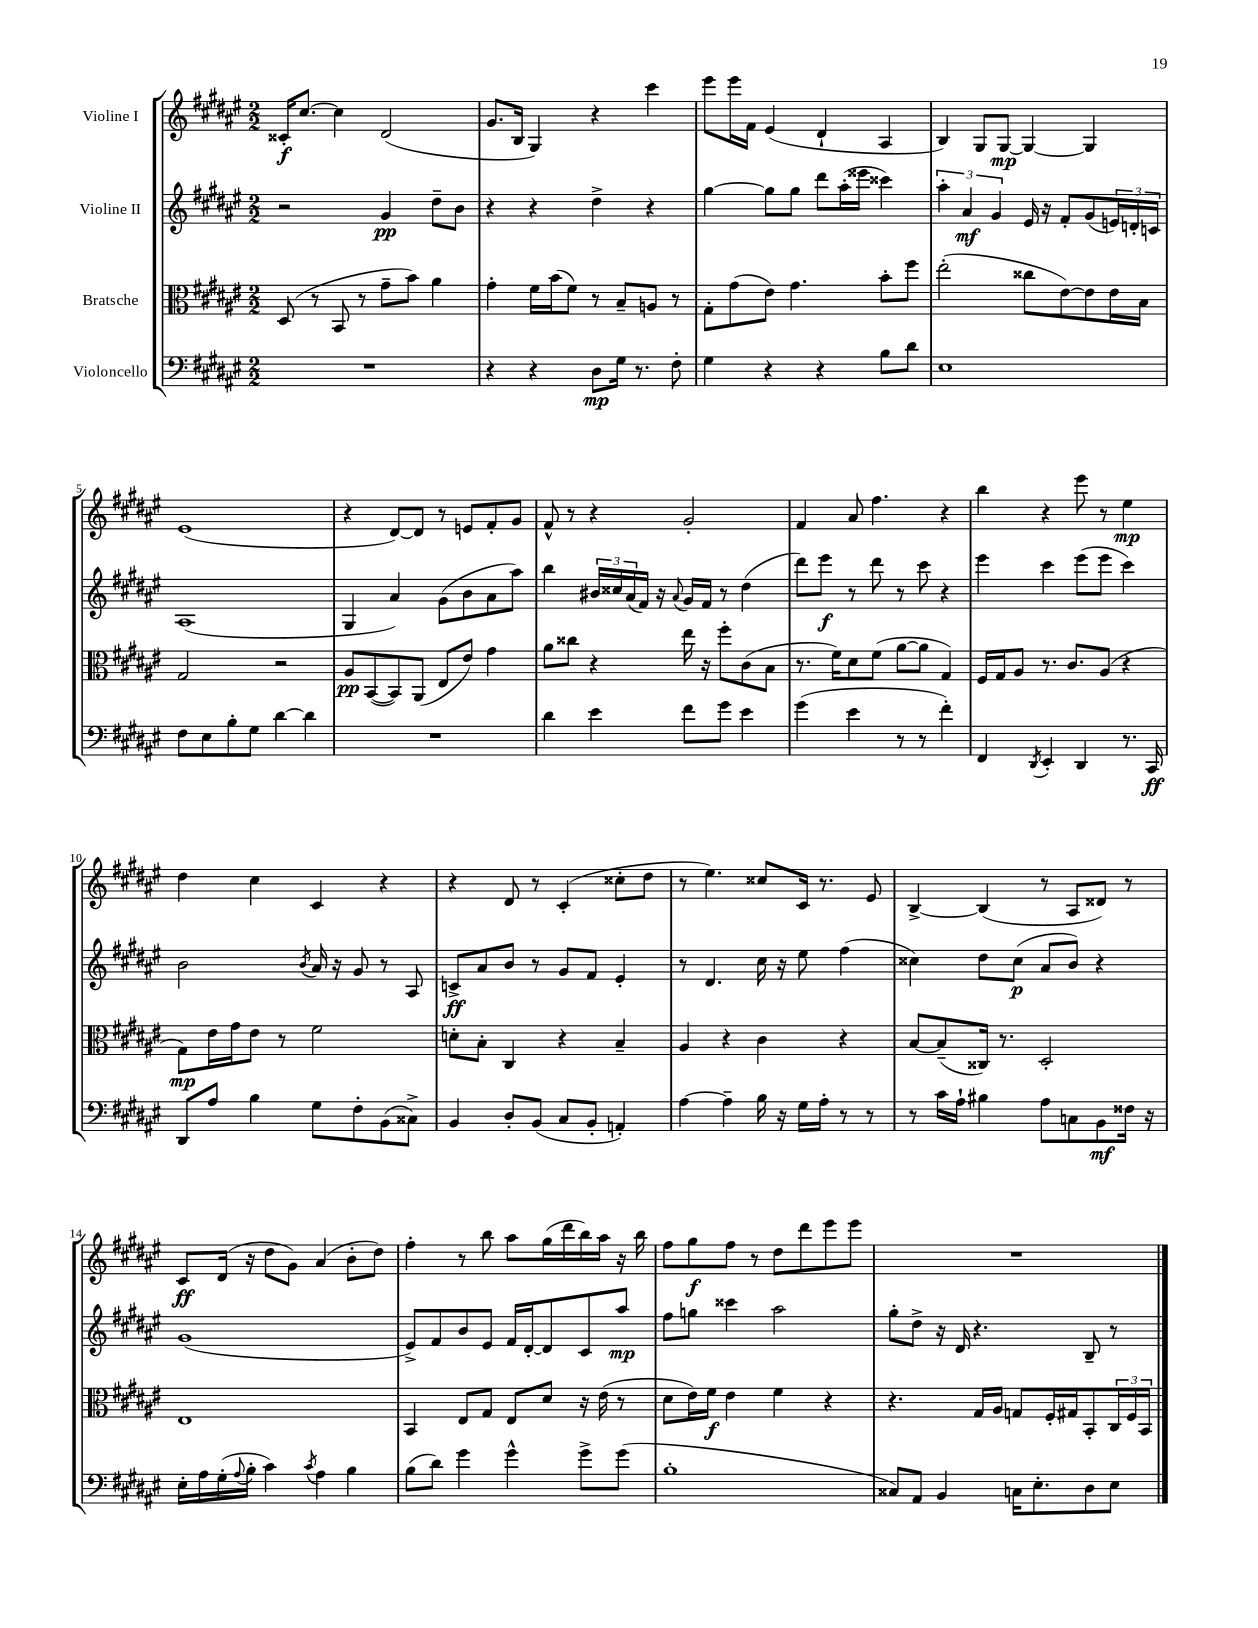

**kern	**dynam	**kern	**dynam	**kern	**dynam	**kern	**dynam
*part4	*part4	*part3	*part3	*part2	*part2	*part1	*part1
*staff4	*staff4	*staff3	*staff3	*staff2	*staff2	*staff1	*staff1
*I"Violoncello	*	*I"Bratsche	*	*I"Violine II	*	*I"Violine I	*
*clefF4	*	*clefC3	*	*clefG2	*	*clefG2	*
*k[f#c#g#d#a#e#]	*	*k[f#c#g#d#a#e#]	*	*k[f#c#g#d#a#e#]	*	*k[f#c#g#d#a#e#]	*
*M2/2	*	*M2/2	*	*M2/2	*	*M2/2	*
=1	=1	=1	=1	=1	=1	=1	=1
1r	.	(8D#/	.	2r	.	16c##X'/KL	f
.	.	.	.	.	.	[8.cc#/J	.
.	.	8r	.	.	.	.	.
.	.	8BB/	.	.	.	4cc#\]	.
.	.	8r	.	.	.	.	.
.	.	8g#~\L	.	4g#/	pp	(2d#/	.
.	.	8b\J)	.	.	.	.	.
.	.	4a#\	.	8dd#~\L	.	.	.
.	.	.	.	8b\J	.	.	.
=2	=2	=2	=2	=2	=2	=2	=2
4r	.	4g#'\	.	4r	.	8.g#/L	.
.	.	.	.	.	.	16B/Jk	.
4r	.	16f#\LL	.	4r	.	4G#/)	.
.	.	(16b\J	.	.	.	.	.
.	.	8f#\J)	.	.	.	.	.
8D#\L	mp	8r	.	4dd#^\	.	4r	.
16G#\Jk	.	8B~/L	.	.	.	.	.
8.r	.	.	.	.	.	.	.
.	.	8An/J	.	4r	.	4ccc#\	.
8F#'\	.	8r	.	.	.	.	.
=3	=3	=3	=3	=3	=3	=3	=3
4G#\	.	8G#'\L	.	[4gg#\	.	8eee#\L	.
.	.	(8g#\	.	.	.	16eee#\L	.
.	.	.	.	.	.	16f#\JJ	.
4r	.	8e#\J)	.	8gg#\L]	.	(4e#/	.
.	.	4.g#\	.	8gg#\J	.	.	.
4r	.	.	.	8ddd#\L	.	4d#`/	.
.	.	.	.	(16aa#'\L	.	.	.
.	.	.	.	16eee##X\JJ	.	.	.
8B\L	.	8b'\L	.	4ccc##X\)	.	4A#/	.
8d#\J	.	8ff#\J	.	.	.	.	.
=4	=4	=4	=4	=4	=4	=4	=4
1E#	.	(2ee#'\	.	6aa#'\	.	4B/)	.
.	.	.	.	6a#/	mf	.	.
.	.	.	.	.	.	8G#/L	.
.	.	.	.	6g#/	.	.	.
.	.	.	.	.	.	[8G#/J	mp
.	.	8cc##X\L	.	16e#/	.	4G#/_	.
.	.	.	.	16r	.	.	.
.	.	[8e#\)	.	8f#'/L	.	.	.
.	.	8e#\]	.	(8g#/	.	4G#/]	.
.	.	16e#\L	.	24en/L)	.	.	.
.	.	.	.	24dn'/	.	.	.
.	.	16B\JJ	.	.	.	.	.
.	.	.	.	24cn/JJ	.	.	.
!!LO:LB:g=z
=5	=5	=5	=5	=5	=5	=5	=5
8F#\L	.	2G#/	.	(1A#	.	(1e#	.
8E#\	.	.	.	.	.	.	.
8B'\	.	.	.	.	.	.	.
8G#\J	.	.	.	.	.	.	.
[4d#\	.	2r	.	.	.	.	.
4d#\]	.	.	.	.	.	.	.
=6	=6	=6	=6	=6	=6	=6	=6
1r	.	8A#/L	pp	4G#/	.	4r	.
.	.	([8BB/	.	.	.	.	.
.	.	8BB/])	.	4a#/)	.	[8d#/L)	.
.	.	(8AA#/J	.	.	.	8d#/J]	.
.	.	8E#/L	.	(8g#\L	.	8r	.
.	.	8e#/J)	.	8b\	.	8en/L	.
.	.	4g#\	.	8a#\	.	8f#'/	.
.	.	.	.	8aa#\J)	.	8g#/J	.
=7	=7	=7	=7	=7	=7	=7	=7
4d#\	.	8a#\L	.	4bb\	.	8f#^^/	.
.	.	8cc##X\J	.	.	.	8r	.
4e#\	.	4r	.	24b#X/LL	.	4r	.
.	.	.	.	24cc##X/	.	.	.
.	.	.	.	(24a#/	.	.	.
.	.	.	.	16f#/JJ)	.	.	.
.	.	.	.	16r	.	.	.
.	.	.	.	8qqa#/	.	.	.
8f#\L	.	16ee#\	.	16g#/LL	.	2g#'/	.
.	.	16r	.	16f#/JJ	.	.	.
8g#\J	.	8ff#'\L	.	8r	.	.	.
4e#\	.	(8c#\	.	(4dd#\	.	.	.
.	.	8B\J	.	.	.	.	.
=8	=8	=8	=8	=8	=8	=8	=8
(4g#\	.	8.r	.	8ddd#\L)	.	4f#/	.
.	.	.	.	8eee#\J	f	.	.
.	.	16f#\KL)	.	.	.	.	.
4e#\	.	8d#\	.	8r	.	8a#/	.
.	.	(8f#\J	.	8ddd#\	.	4.ff#\	.
8r	.	[8a#\L	.	8r	.	.	.
8r	.	8a#\J]	.	8ccc#\	.	.	.
4f#'\)	.	4G#/)	.	4r	.	4r	.
=9	=9	=9	=9	=9	=9	=9	=9
4FF#/	.	16F#/LL	.	4eee#\	.	4bb\	.
.	.	16G#/J	.	.	.	.	.
.	.	8A#/J	.	.	.	.	.
8qDD#/	.	.	.	.	.	.	.
4EE#'/	.	8.r	.	4ccc#\	.	4r	.
.	.	8.c#/L	.	.	.	.	.
4DD#/	.	.	.	(8eee#\L	.	8eee#\	.
.	.	(8A#/J	.	8eee#\J	.	8r	.
8.r	.	4r	.	4ccc#\)	.	4ee#\	mp
16CC#/	ff	.	.	.	.	.	.
!!LO:LB:g=z
=10	=10	=10	=10	=10	=10	=10	=10
8DD#/L	.	8G#\L)	mp	2b\	.	4dd#\	.
8A#/J	.	16e#\L	.	.	.	.	.
.	.	16g#\J	.	.	.	.	.
4B\	.	8e#\J	.	.	.	4cc#\	.
.	.	8r	.	.	.	.	.
.	.	.	.	8qb/	.	.	.
8G#\L	.	2f#\	.	16a#/	.	4c#/	.
.	.	.	.	16r	.	.	.
8F#'\	.	.	.	8g#/	.	.	.
(8BB\	.	.	.	8r	.	4r	.
8C##X^\J)	.	.	.	8A#/	.	.	.
=11	=11	=11	=11	=11	=11	=11	=11
4BB/	.	8dn'\L	.	8cn^/L	ff	4r	.
.	.	8B'\J	.	8a#/	.	.	.
8D#'/L	.	4C#/	.	8b/J	.	8d#/	.
(8BB/J	.	.	.	8r	.	8r	.
8C#/L	.	4r	.	8g#/L	.	(4c#'/	.
8BB'/J	.	.	.	8f#/J	.	.	.
4AAn'/)	.	4B~/	.	4e#'/	.	8cc##X'\L	.
.	.	.	.	.	.	8dd#\J	.
=12	=12	=12	=12	=12	=12	=12	=12
[4A#\	.	4A#/	.	8r	.	8r	.
.	.	.	.	4.d#/	.	4.ee#\)	.
4A#~\]	.	4r	.	.	.	.	.
16B\	.	4c#\	.	16cc#\	.	8cc##X/L	.
16r	.	.	.	16r	.	.	.
16G#\LL	.	.	.	8ee#\	.	16c#/Jk	.
16A#'\JJ	.	.	.	.	.	8.r	.
8r	.	4r	.	(4ff#\	.	.	.
8r	.	.	.	.	.	8e#/	.
=13	=13	=13	=13	=13	=13	=13	=13
8r	.	[8B/L	.	4cc##X\)	.	[4B^/	.
16c#\LL	.	(8B~/]	.	.	.	.	.
16A#`\JJ	.	.	.	.	.	.	.
4B#X\	.	16C##X/Jk)	.	8dd#\L	.	(4B/]	.
.	.	8.r	.	.	.	.	.
.	.	.	.	(8cc##\J	p	.	.
8A#\L	.	2D#'/	.	8a#/L	.	8r	.
8Cn\	.	.	.	8b/J)	.	8A#/L	.
8BB\	mf	.	.	4r	.	8d##X/J)	.
16F##X\Jk	.	.	.	.	.	8r	.
16r	.	.	.	.	.	.	.
!!LO:LB:g=z
=14	=14	=14	=14	=14	=14	=14	=14
16E#'\LL	.	1E#	.	(1g#	.	8c#/L	ff
16A#\	.	.	.	.	.	.	.
(16G#'\	.	.	.	.	.	(16d#/Jk	.
8qqA#/	.	.	.	.	.	.	.
16B'\JJ	.	.	.	.	.	16r	.
4c#\)	.	.	.	.	.	8dd#\L	.
.	.	.	.	.	.	8g#\J)	.
8qc#/	.	.	.	.	.	.	.
4A#\	.	.	.	.	.	(4a#/	.
4B\	.	.	.	.	.	8b'\L	.
.	.	.	.	.	.	8dd#\J)	.
=15	=15	=15	=15	=15	=15	=15	=15
(8B\L	.	4BB/	.	8e#^/L)	.	4ff#'\	.
8d#\J)	.	.	.	8f#/	.	.	.
4g#\	.	8E#/L	.	8b/	.	8r	.
.	.	8G#/J	.	8e#/J	.	8bb\	.
4g#^^\	.	8E#/L	.	16f#/LL	.	8aa#\L	.
.	.	.	.	[16d#'/J	.	.	.
.	.	8d#/J	.	8d#/]	.	(16gg#\L	.
.	.	.	.	.	.	16ddd#\	.
8g#^\L	.	16r	.	8c#/	.	16bb\)	.
.	.	(16e#\	.	.	.	16aa#\JJ	.
(8g#\J	.	8r	.	8aa#/J	mp	16r	.
.	.	.	.	.	.	16bb\	.
=16	=16	=16	=16	=16	=16	=16	=16
1B'	.	8d#\L	.	8ff#\L	.	8ff#\L	.
.	.	16e#\L)	.	8ggn\J	.	8gg#\	f
.	.	16f#\JJ	f	.	.	.	.
.	.	4e#\	.	4ccc##X\	.	8ff#\J	.
.	.	.	.	.	.	8r	.
.	.	4f#\	.	2aa#\	.	8dd#\L	.
.	.	.	.	.	.	8ddd#\	.
.	.	4r	.	.	.	8eee#\	.
.	.	.	.	.	.	8eee#\J	.
=17	=17	=17	=17	=17	=17	=17	=17
8C##X/L)	.	4.r	.	8gg#'\L	.	1r	.
8AA#/J	.	.	.	8dd#^\J	.	.	.
4BB/	.	.	.	16r	.	.	.
.	.	.	.	16d#/	.	.	.
.	.	16G#/LL	.	4.r	.	.	.
.	.	16A#/JJ	.	.	.	.	.
16Cn\KL	.	8Gn/L	.	.	.	.	.
8.E#'\	.	.	.	.	.	.	.
.	.	16F#'/L	.	.	.	.	.
.	.	16G#X/J	.	.	.	.	.
8D#\	.	8BB'/	.	8B~/	.	.	.
8E#\J	.	24C#/L	.	8r	.	.	.
.	.	24F#/	.	.	.	.	.
.	.	24BB/JJ	.	.	.	.	.
==	==	==	==	==	==	==	==
*-	*-	*-	*-	*-	*-	*-	*-
